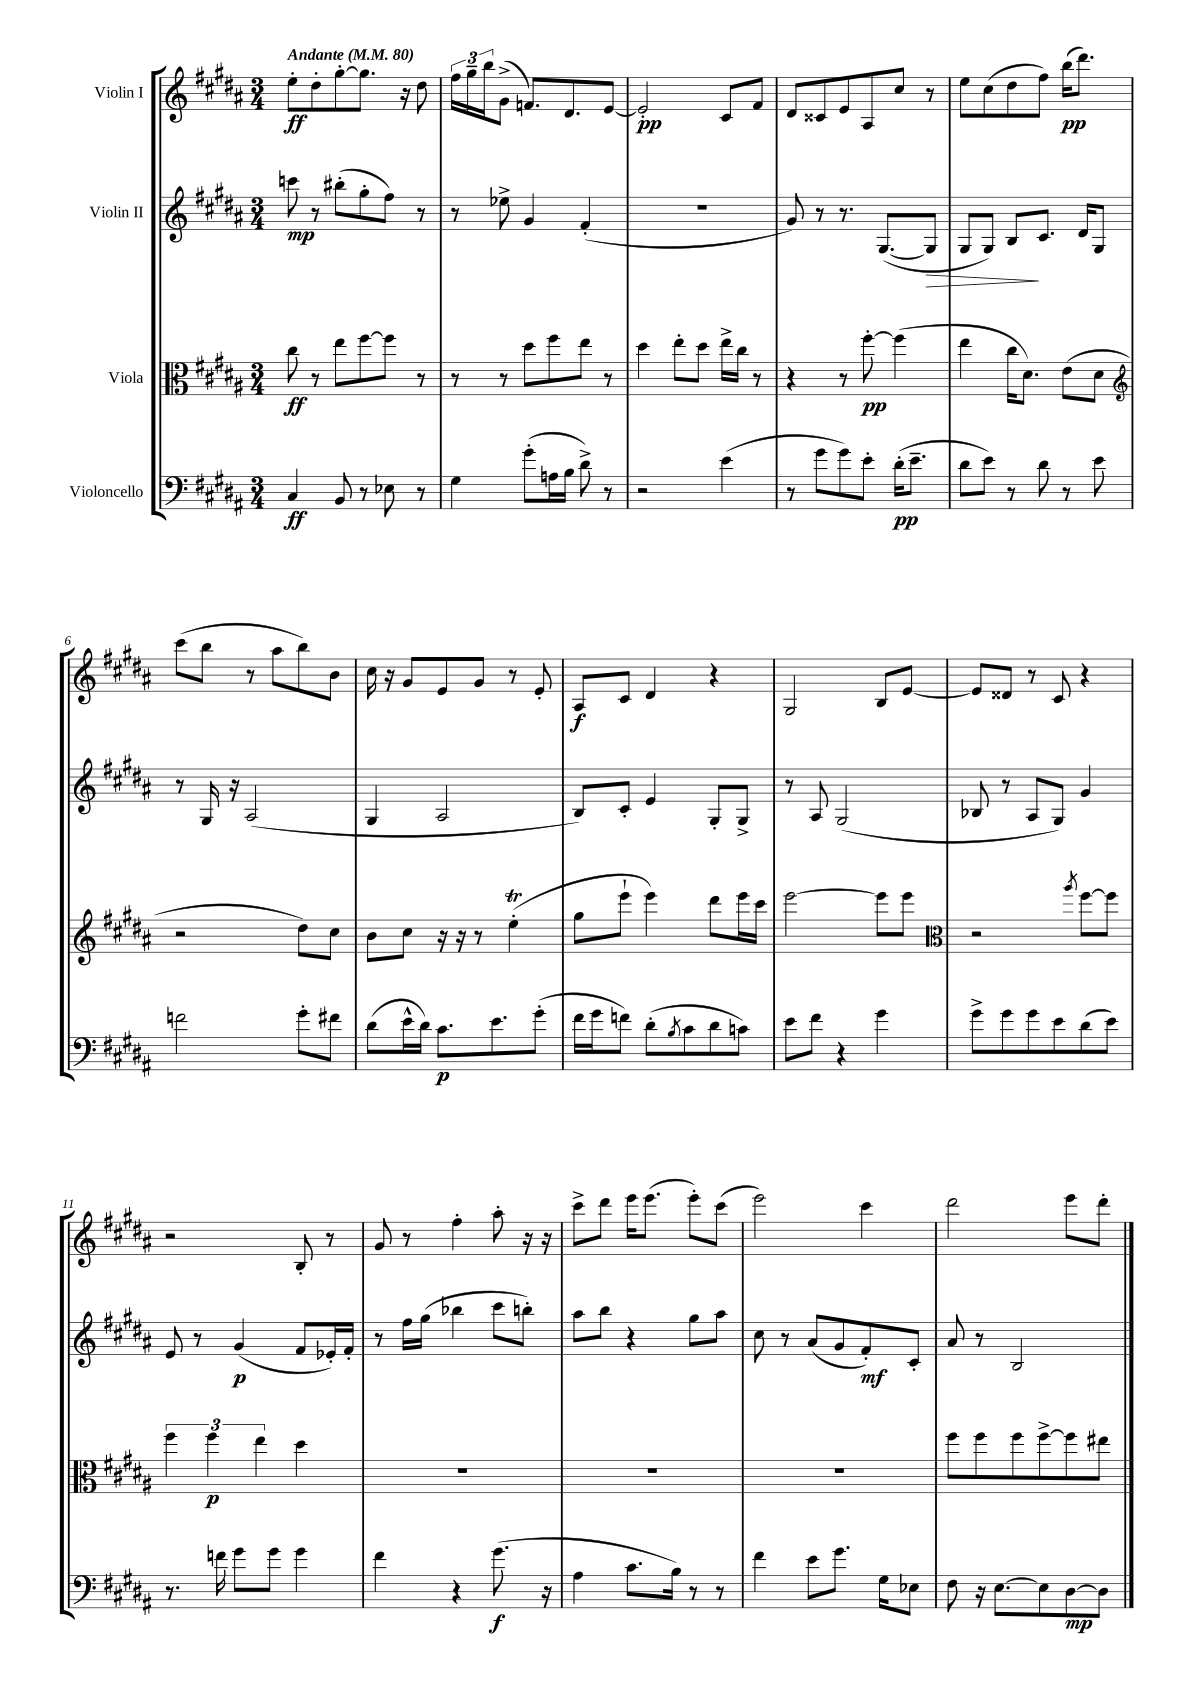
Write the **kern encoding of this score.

**kern	**dynam	**kern	**dynam	**kern	**dynam	**kern	**dynam
*part4	*part4	*part3	*part3	*part2	*part2	*part1	*part1
*staff4	*staff4	*staff3	*staff3	*staff2	*staff2	*staff1	*staff1
*I"Violoncello	*	*I"Viola	*	*I"Violin II	*	*I"Violin I	*
*clefF4	*	*clefC3	*	*clefG2	*	*clefG2	*
*k[f#c#g#d#a#]	*	*k[f#c#g#d#a#]	*	*k[f#c#g#d#a#]	*	*k[f#c#g#d#a#]	*
*M3/4	*	*M3/4	*	*M3/4	*	*M3/4	*
*MM80	*	*MM80	*	*MM80	*	*MM80	*
=1	=1	=1	=1	=1	=1	=1	=1
!	!	!	!	!	!	!LO:TX:a:B:t=Andante	!
4C#/	ff	8cc#\	ff	8cccn\	mp	8ee'\L	ff
.	.	8r	.	8r	.	8dd#'\	.
8BB/	.	8ee\L	.	(8bb#X'\L	.	[8gg#'\	.
8r	.	[8ff#\	.	8gg#'\	.	8.gg#\J]	.
8E-X\	.	8ff#\J]	.	8ff#\J)	.	.	.
.	.	.	.	.	.	16r	.
8r	.	8r	.	8r	.	8dd#\	.
=2	=2	=2	=2	=2	=2	=2	=2
4G#\	.	8r	.	8r	.	24ff#\LL	.
.	.	.	.	.	.	24gg#~\	.
.	.	.	.	.	.	24bb\J	.
.	.	8r	.	8ee-X^\	.	(8g#^\J	.
(8g#'\L	.	8dd#\L	.	4g#/	.	8.fn/L)	.
16An\L	.	8ff#\	.	.	.	.	.
16B\JJ	.	.	.	.	.	8.d#/	.
8d#^\)	.	8ee\J	.	(4f#'/	.	.	.
8r	.	8r	.	.	.	[8e/J	.
=3	=3	=3	=3	=3	=3	=3	=3
2r	.	4dd#\	.	2.r	.	2e'/]	pp
.	.	8ee'\L	.	.	.	.	.
.	.	8dd#\J	.	.	.	.	.
(4e\	.	16ee^\LL	.	.	.	8c#/L	.
.	.	16cc#\JJ	.	.	.	.	.
.	.	8r	.	.	.	8f#/J	.
=4	=4	=4	=4	=4	=4	=4	=4
8r	.	4r	.	8g#/)	.	8d#/L	.
8g#\L	.	.	.	8r	.	8c##X/	.
8g#\)	.	8r	.	8.r	.	8e/	.
8e'\J	.	[8ff#'\	pp	.	.	8A#/	.
.	.	.	.	([8.G#/L	.	.	.
(16d#'\KL	pp	(4ff#\]	.	.	.	8cc#/J	.
8.e~\J	.	.	.	.	.	.	.
!	!	!	!	!	!LO:HP:b	!	!
.	.	.	.	8G#/J]	>	8r	.
=5	=5	=5	=5	=5	=5	=5	=5
8d#\L	.	4ee\	.	8G#/L	.	8ee\L	.
8e\J)	.	.	.	8G#/J)	.	(8cc#\	.
8r	.	16cc#\KL	.	8B/L	.	8dd#\	.
.	.	8.d#\J)	.	.	.	.	.
8d#\	.	.	.	8.c#/J	]	8ff#\J)	.
8r	.	(8e\L	.	.	.	(16bb\KL	pp
.	.	.	.	16d#/KL	.	8.ddd#\J)	.
8e\	.	8d#\J	.	8G#/J	.	.	.
!!LO:LB:g=z
=6	=6	=6	=6	=6	=6	=6	=6
*	*	*clefG2	*	*	*	*	*
2fn\	.	2r	.	8r	.	(8ccc#\L	.
.	.	.	.	16G#/	.	8bb\J	.
.	.	.	.	16r	.	.	.
.	.	.	.	(2A#/	.	8r	.
.	.	.	.	.	.	8aa#\L	.
8g#'\L	.	8dd#\L)	.	.	.	8bb\)	.
8f#X\J	.	8cc#\J	.	.	.	8b\J	.
=7	=7	=7	=7	=7	=7	=7	=7
(8d#\L	.	8b\L	.	4G#/	.	16cc#\	.
.	.	.	.	.	.	16r	.
16e^^\L	.	8cc#\J	.	.	.	8g#/L	.
16d#\JJ)	.	.	.	.	.	.	.
8.c#\L	p	16r	.	2A#/	.	8e/	.
.	.	16r	.	.	.	.	.
.	.	8r	.	.	.	8g#/J	.
8.e\	.	.	.	.	.	.	.
.	.	(4eeT'\	.	.	.	8r	.
(8g#'\J	.	.	.	.	.	8e'/	.
=8	=8	=8	=8	=8	=8	=8	=8
16f#\LL	.	8gg#\L	.	8B/L)	.	8A#/L	f
16g#\J	.	.	.	.	.	.	.
8fn\J)	.	8eee`\J	.	8c#'/J	.	8c#/J	.
(8d#'\L	.	4eee\)	.	4e/	.	4d#/	.
8qB/	.	.	.	.	.	.	.
8c#\	.	.	.	.	.	.	.
8d#\	.	8ddd#\L	.	8G#'/L	.	4r	.
8cn\J)	.	16eee\L	.	8G#^/J	.	.	.
.	.	16ccc#\JJ	.	.	.	.	.
=9	=9	=9	=9	=9	=9	=9	=9
8e\L	.	[2eee\	.	8r	.	2G#/	.
8f#\J	.	.	.	8A#/	.	.	.
4r	.	.	.	(2G#/	.	.	.
4g#\	.	8eee\L]	.	.	.	8B/L	.
.	.	8eee\J	.	.	.	[8e/J	.
=10	=10	=10	=10	=10	=10	=10	=10
*	*	*clefC3	*	*	*	*	*
8g#^\L	.	2r	.	8B-X/	.	8e/L]	.
8g#\	.	.	.	8r	.	8d##X/J	.
8g#\	.	.	.	8A#/L	.	8r	.
8e\	.	.	.	8G#/J)	.	8c#/	.
.	.	8qaa#/	.	.	.	.	.
(8d#\	.	[8ff#\L	.	4g#/	.	4r	.
8e\J)	.	8ff#\J]	.	.	.	.	.
!!LO:LB:g=z
=11	=11	=11	=11	=11	=11	=11	=11
8.r	.	6ff#\	.	8e/	.	2r	.
.	.	.	.	8r	.	.	.
.	.	6ff#\	p	.	.	.	.
16fn\	.	.	.	.	.	.	.
8g#\L	.	.	.	(4g#/	p	.	.
.	.	6ee\	.	.	.	.	.
8g#\J	.	.	.	.	.	.	.
4g#\	.	4dd#\	.	8f#/L	.	8B'/	.
.	.	.	.	16e-X'/L)	.	8r	.
.	.	.	.	16f#'/JJ	.	.	.
=12	=12	=12	=12	=12	=12	=12	=12
4f#\	.	2.r	.	8r	.	8g#/	.
.	.	.	.	16ff#\LL	.	8r	.
.	.	.	.	(16gg#\JJ	.	.	.
4r	.	.	.	4bb-X\	.	4ff#'\	.
(8.g#\	f	.	.	8ccc#\L	.	8aa#'\	.
.	.	.	.	8bbn'\J)	.	16r	.
16r	.	.	.	.	.	16r	.
=13	=13	=13	=13	=13	=13	=13	=13
4A#\	.	2.r	.	8aa#\L	.	8ccc#^\L	.
.	.	.	.	8bb\J	.	8ddd#\J	.
8.c#\L	.	.	.	4r	.	16eee\KL	.
.	.	.	.	.	.	(8.eee\J	.
16B\Jk)	.	.	.	.	.	.	.
8r	.	.	.	8gg#\L	.	8eee'\L)	.
8r	.	.	.	8aa#\J	.	(8ccc#\J	.
=14	=14	=14	=14	=14	=14	=14	=14
4f#\	.	2.r	.	8cc#\	.	2eee\)	.
.	.	.	.	8r	.	.	.
8e\L	.	.	.	(8a#/L	.	.	.
8.g#\J	.	.	.	8g#/	.	.	.
.	.	.	.	8f#'/)	mf	4ccc#\	.
16G#\KL	.	.	.	.	.	.	.
8E-X\J	.	.	.	8c#'/J	.	.	.
=15	=15	=15	=15	=15	=15	=15	=15
8F#\	.	8ff#\L	.	8a#/	.	2ddd#\	.
16r	.	8ff#\	.	8r	.	.	.
[8.E\L	.	.	.	.	.	.	.
.	.	8ff#\	.	2B/	.	.	.
8E\]	.	[8ff#^\	.	.	.	.	.
[8D#\	mp	8ff#\]	.	.	.	8eee\L	.
8D#\J]	.	8ee#X\J	.	.	.	8ddd#'\J	.
==	==	==	==	==	==	==	==
*-	*-	*-	*-	*-	*-	*-	*-
